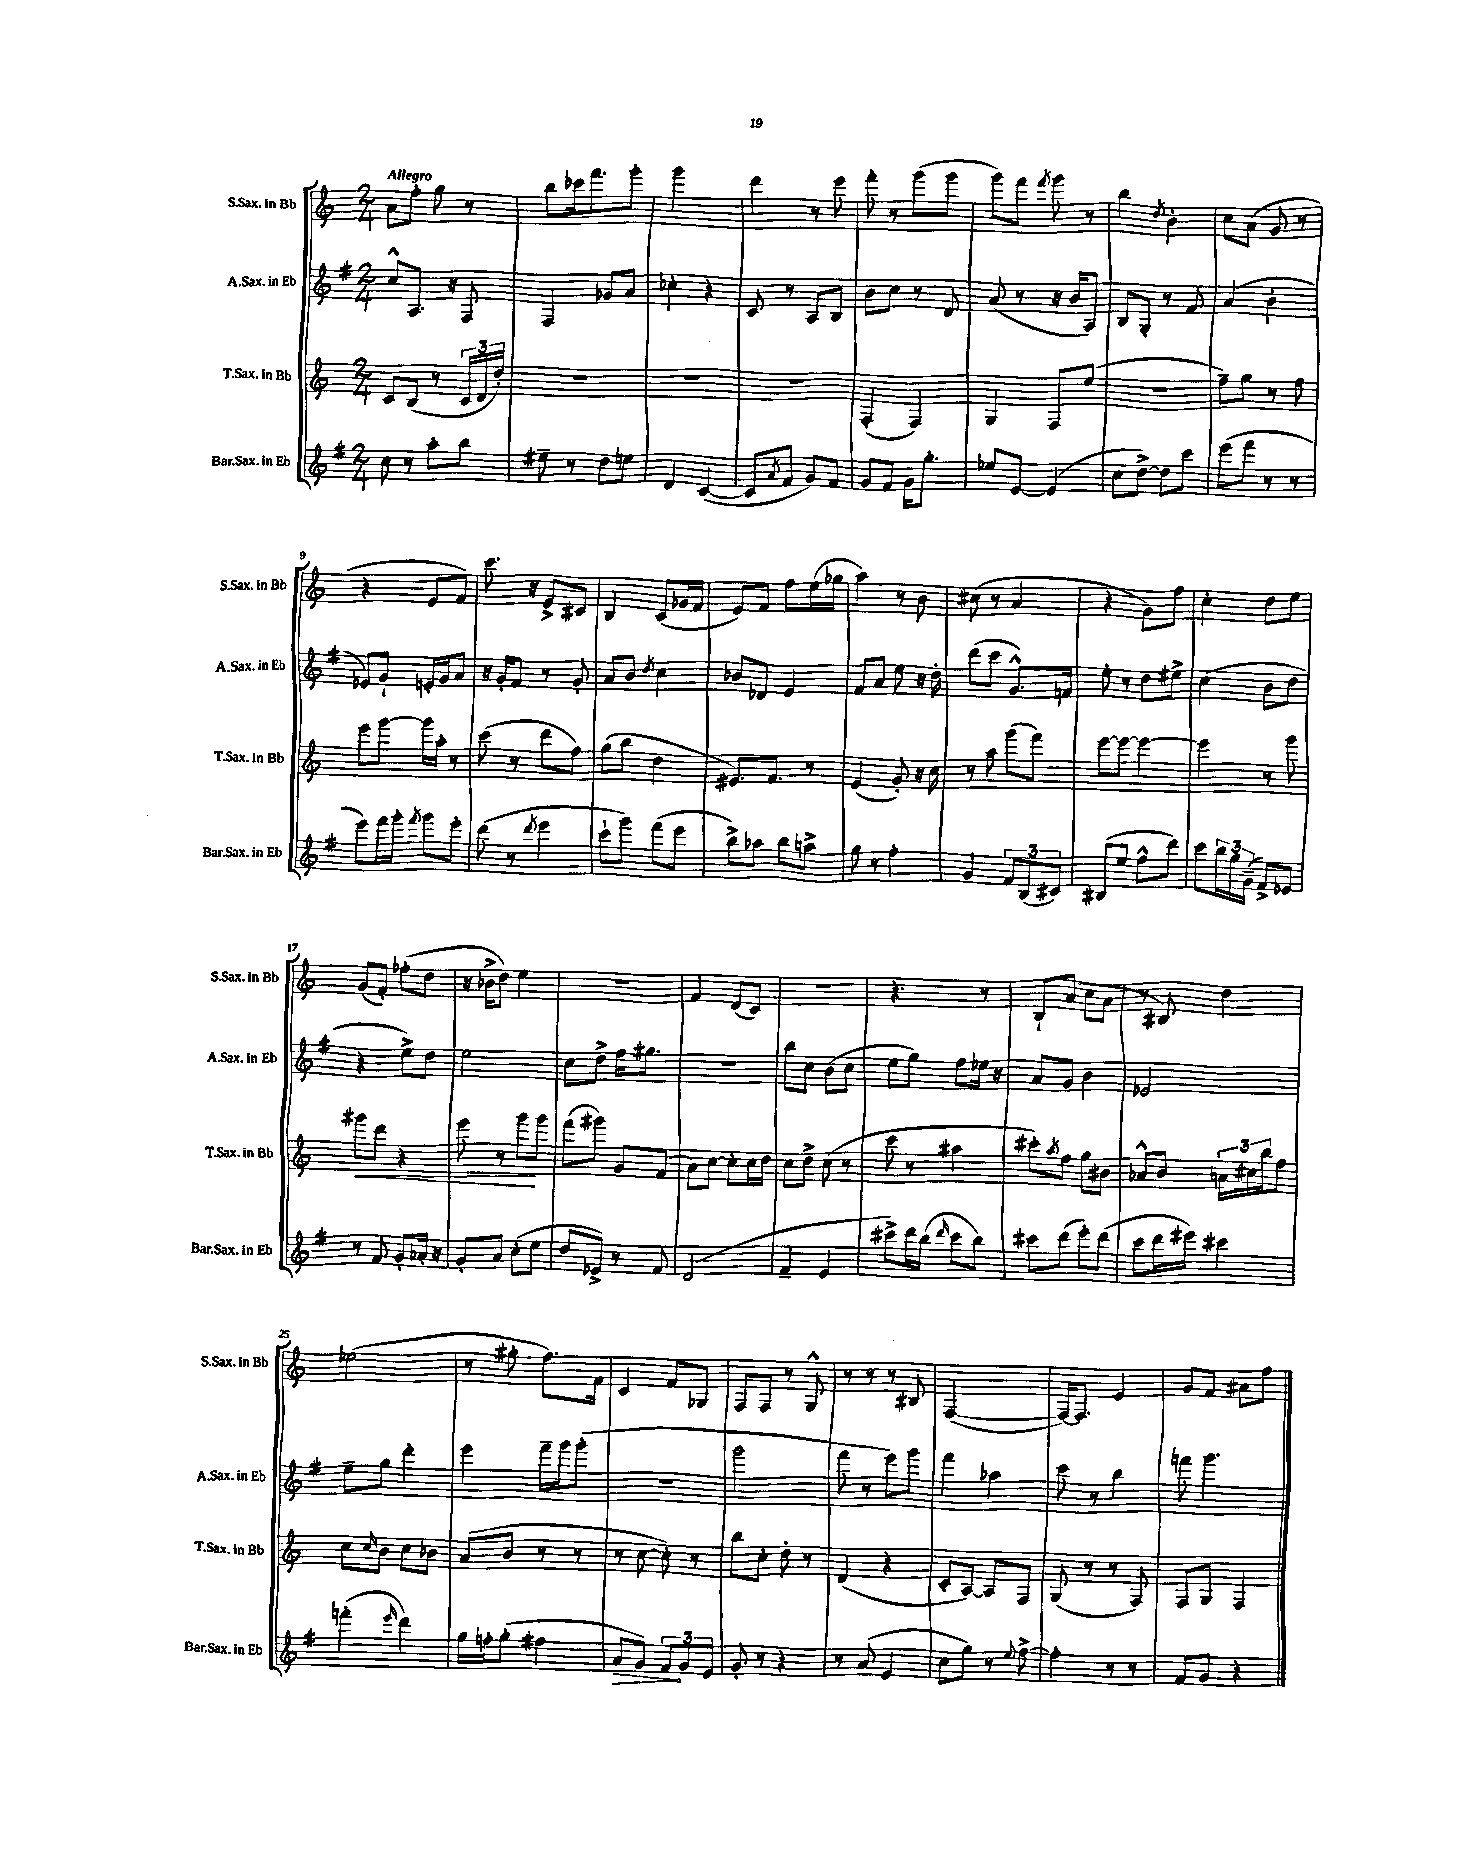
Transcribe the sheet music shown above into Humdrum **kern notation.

**kern	**kern	**kern	**kern
*staff4	*staff3	*staff2	*staff1
*clefG2	*clefG2	*clefG2	*clefG2
*k[f#]	*k[]	*k[f#]	*k[]
*M2/4	*M2/4	*M2/4	*M2/4
8cc	8c	8cc^^	8a
8r	(8B	8.A	8ff'
8aa'	8r	.	8gg
.	.	16r	.
8bb	24c	8F#	8r
.	24d	.	.
.	24dd')	.	.
=	=	=	=
8ee#~	2r	4F#	8bb
8r	.	.	16ccc-
.	.	.	8.fff
8dd	.	8g-	.
8ee	.	8a	8ggg'
=	=	=	=
4d	2r	4cc-'	2ggg
([4c	.	4r	.
=	=	=	=
8c]	2r	8c	4ddd
8qa	.	.	.
8f#	.	8r	.
8g)	.	8A	8r
8f#	.	8B	8eee
=	=	=	=
8g	(4F'	8b	8fff'
8f#	.	8cc	8r
16g	4F)	8r	(8ggg
8.gg'	.	.	.
.	.	8d	8ggg
=	=	=	=
8ee-	4G	(8a	8ggg)
[8e	.	8r	8fff
.	.	.	8qfff
(4e]	8F	16r	8ggg
.	.	16b	.
.	(8ee	8A)	8r
=	=	=	=
8cc	2r	8B	4bb
[8dd^)	.	8G'	.
.	.	.	8qdd
8dd]	.	8r	4b'
8ccc	.	8f#	.
=	=	=	=
(8eee	8ff~)	(4a	8cc
8fff#	8gg	.	(8a
8r	8r	4b'	8g
8r	8ff	.	8r
=	=	=	=
8eee)	8eee	8e-)	4r
16fff#	[8ggg	8g`	.
16ggg'	.	.	.
8qfff#	.	.	.
8ggg	16ggg]	16e'	8e
.	16aa'	16g	.
8eee'	8r	8a	8f)
=	=	=	=
(8ddd	(8ccc	16r	8.ccc
.	.	16g'	.
8r	8r	8f#	.
.	.	.	16r
8qddd	.	.	.
4eee	8ddd	8r	8e^
.	8ff)	8g'	8c#
=	=	=	=
8ccc`	(8gg	8a	4B
8ggg)	8bb	8b	.
.	.	8qdd	.
(8fff#	4dd	4cc	(8c
8eee	.	.	16g-
.	.	.	16f
=	=	=	=
8bb^)	8.e#)	8b-	8e)
8aa-	.	8d-	8f
.	8.f	.	.
8bb	.	4e	8ff
8aa^	8r	.	(16ee
.	.	.	16gg-
=	=	=	=
8gg	(4e	8f#	4aa)
8r	.	8a	.
4ff#'	8g')	8ee	8r
.	16r	16r	8b
.	16cc	16dd'	.
=	=	=	=
4g	8r	(8ddd	(8cc#
.	8aa	8ccc	8r
12f#	(8ggg	8.g^^)	4a
(12B	.	.	.
.	8fff)	.	.
12c#)	.	.	.
.	.	16f	.
=	=	=	=
(8B#	[8eee	8ee'	4r
8ee	8eee_	8r	.
8ff#^^	4eee_	8dd	8g)
8ddd)	.	8ee#^	8ff
=	=	=	=
8ccc	4eee]	(4cc	4cc'
24bb	.	.	.
24gg	.	.	.
(24g~	.	.	.
8f#^)	8r	8b	8dd
8e-	8ggg	8dd	8ee
=	=	=	=
8r	8ggg#	4r	(8g
8f#	8ddd	.	8f')
8g'	4r	8ee^)	(8ff-'
16a-'	.	8dd	8dd
16r	.	.	.
=	=	=	=
8g'	8eee	2ee	16r
.	.	.	16b-^
8a	8r	.	8dd)
(8cc'	8ggg	.	4ee
8ee	8ggg	.	.
=	=	=	=
8dd	(8fff	8cc	2r
8e-^)	8ggg#)	8dd^	.
8r	8g	16ff#	.
.	.	8.gg#	.
8f#	(8f	.	.
=	=	=	=
(2d	8a)	2r	4f
.	[8cc	.	.
.	8cc']	.	(8d
.	16cc	.	8c)
.	16dd	.	.
=	=	=	=
4f#~	8cc	8bb	2r
.	8dd^	8cc	.
4e	(8cc	(8b	.
.	8r	8cc	.
=	=	=	=
8ccc#^)	8ccc	8ee	4.r
16ddd	8r	8gg)	.
(16bb	.	.	.
16qqddd	.	.	.
8ccc#	4aa#	8ff#	.
8bb)	.	16ee-	8r
.	.	16r	.
=	=	=	=
8ccc#	8ccc#')	8a	8B`
.	8qaa	.	.
(8ddd	8ff	8g	(8a
8eee')	8gg	4b	8cc
(8ddd	8b#	.	8a
=	=	=	=
8ccc	8a-^^	2e-	8r
16ddd	8b	.	8B#)
16eee#)	.	.	.
4ccc#	24a	.	4dd
.	24cc#	.	.
.	24bb	.	.
.	8ff	.	.
=	=	=	=
(4fff'	8cc	8ee~	(2ee-
.	16qqcc	.	.
.	8b	8gg	.
16qqeee	.	.	.
4ddd)	8cc	4ddd'	.
.	8b-	.	.
=	=	=	=
16gg	(8a	4eee	8r
16ff'	.	.	.
(8gg'	8b	.	8gg#'
4ff#	8r	16fff#~	8.ff)
.	.	16ggg	.
.	8r	(8ggg'	.
.	.	.	16f
=	=	=	=
8a	8r	2r	4c
8g)	[8cc	.	.
12f#	8cc'])	.	8f
12g	.	.	.
.	8r	.	8G-
12e	.	.	.
=	=	=	=
8g'	8bb	2ggg	8F
8r	8cc'	.	8F
4r	8dd'	.	8r
.	8r	.	8G^^
=	=	=	=
8r	(4d	8fff#	8r
(8a	.	8r	8r
4e	4r	8eee)	8r
.	.	8ggg	8B#
=	=	=	=
8cc	8c'	4fff#	([2F
8gg)	[8A)	.	.
8r	8A]	4aa-	.
8qqee	.	.	.
[8ff#^	8F	.	.
=	=	=	=
4ff#']	(8G	8ccc	16F_)
.	.	.	8.F]
.	8r	8r	.
8r	8r	4bb	4e
8r	8F)	.	.
=	=	=	=
8f#	8F	8fff	8g
8g	8G	4.ggg	8f
4r	4F	.	8a#
.	.	.	8ff
==	==	==	==
*-	*-	*-	*-
